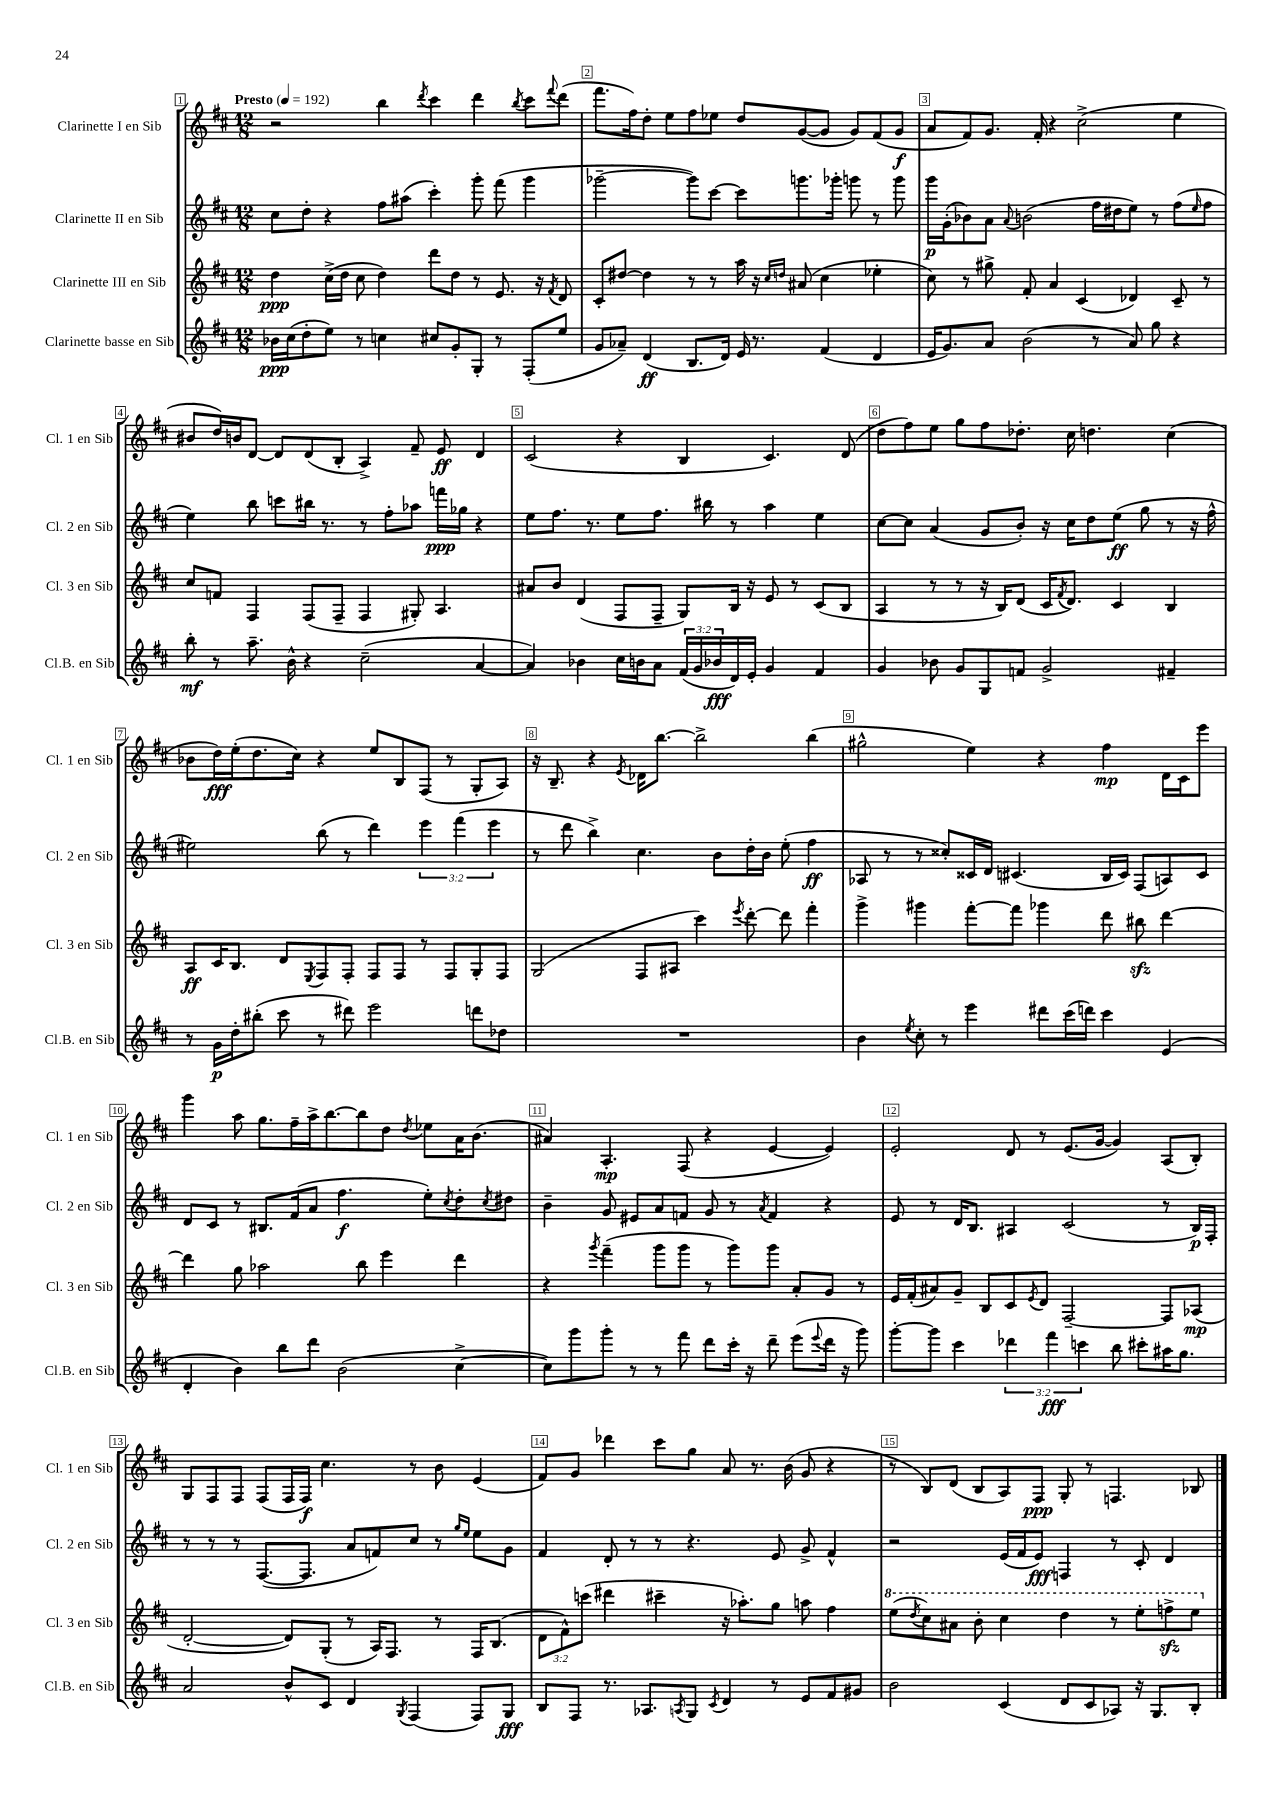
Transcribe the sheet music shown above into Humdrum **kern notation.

**kern	**kern	**kern	**kern
*staff4	*staff3	*staff2	*staff1
*clefG2	*clefG2	*clefG2	*clefG2
*k[f#c#]	*k[f#c#]	*k[f#c#]	*k[f#c#]
*M12/8	*M12/8	*M12/8	*M12/8
*MM192	*MM192	*MM192	*MM192
16b-	4dd	8cc#	2r
(16cc#	.	.	.
8dd'	.	8dd'	.
8ee)	(16cc#^	4r	.
.	16dd	.	.
8r	8cc#	.	.
4cc	4dd)	8ff#	4bb
.	.	(8aa#	.
.	.	.	8qddd
8cc#	8ddd	4ccc#')	4ccc#
8g'	8dd	.	.
8G'	8r	8ggg'	4ddd
8r	8.e	(8fff#	.
.	.	.	8qbb
(8F#'	.	4ggg	8ccc#
.	16r	.	.
.	8qf#	.	8qqfff#
8ee	8d	.	(8ddd
=	=	=	=
8g	8c#'	[2ggg-~	8.fff#
8a-~)	[8dd#	.	.
.	.	.	16ff#)
(4d	4dd#]	.	8dd'
.	.	.	8ee
8.B	8r	8ggg-])	8ff#
.	8r	[8ccc#	8ee-
16d)	.	.	.
16e	16aa	8ccc#]	8dd
8.r	16r	.	.
.	16qqcc#	.	.
.	16qqdd	.	.
.	(8a#	8.ggg	([8g
(4f#	4cc#	.	8g]
.	.	16ggg-'	.
.	.	8ggg	8g)
4d	4ee-'	8r	(8f#
.	.	8ggg	8g
=	=	=	=
16e	8cc#)	16ggg	8a
8.g)	.	(16g'	.
.	8r	8b-)	8f#)
8a	8gg#^	8a	8.g
.	.	8qqa	.
(2b	8f#'	(2b	.
.	.	.	16f#'
.	4a	.	4r
.	(4c#	.	(2cc#^
8r	.	16ff#	.
.	.	16dd#	.
8a)	4d-)	8ee)	.
8gg	.	8r	.
4r	8c#~	(8ff#	4ee
.	.	16qqee	.
.	8r	8ff#	.
=	=	=	=
8bb'	8cc#	4ee)	8b#
8r	8f	.	16dd)
.	.	.	16b
8.aa~	4F#	8bb	[8d
.	.	8ccc	8d]
16b^^	.	.	.
4r	(8F#	16bb#	(8d
.	.	8.r	.
.	8F#~	.	8B'
(2cc#~	4F#	8r	4A^)
.	.	8ff#'	.
.	8G#')	8aa-	8f#~
.	4.A	16fff	8e
.	.	16gg-	.
[4a	.	4r	4d
=	=	=	=
4a])	8a#	8ee	(2c#
.	8b	8.ff#	.
4b-	(4d	.	.
.	.	8.r	.
16cc#	8F#	8ee	4r
16b	.	.	.
8a	8F#~	8.ff#	.
(24f#	8G)	.	4B
24g	.	.	.
.	.	16bb#	.
24b-	.	.	.
16d)	16B	8r	.
16e'	16r	.	.
4g	8e	4aa	4.c#)
.	8r	.	.
4f#	(8c#	4ee	.
.	8B	.	(8d
=	=	=	=
4g	4A	[8cc#	8dd
.	.	8cc#]	8ff#)
8b-	8r	(4a	8ee
8g	8r	.	8gg
8G	16r	8g	8ff#
.	16B)	.	.
8f	(8d	8b')	8.dd-'
2g^	16c#	16r	.
.	8qf#	.	.
.	8.d)	16cc#	16cc#
.	.	8dd	4.dd
.	4c#	(8ee	.
.	.	8gg	.
4f#~	4B	8r	(4cc#
.	.	16r	.
.	.	16ff#^^	.
=	=	=	=
8r	8A	2ee#)	8b-
16g	16c#	.	16dd)
16dd'	8.B	.	(16ee'
(8bb#'	.	.	8.dd
8ccc#	8d	.	.
.	.	.	16cc#)
.	8qE	.	.
8r	8F#	(8bb	4r
8ddd#)	8F#'	8r	.
2eee	8F#	4ddd)	8ee
.	8F#	.	8B
.	8r	6eee	(8F#
.	8F#	.	8r
.	.	(6fff#	.
8ddd	8G'	.	8G'
.	.	6eee	.
8dd-	8F#	.	8A)
=	=	=	=
1.r	(2G	8r	16r
.	.	.	8.B~
.	.	8ddd	.
.	.	4bb^)	4r
.	.	.	8qe
.	8F#	4.cc#	16d-
.	.	.	[8.bb
.	8A#	.	.
.	4ccc#)	.	2bb^]
.	.	8b	.
.	8qeee	.	.
.	[8ddd'	16dd'	.
.	.	16b	.
.	8ddd]	(8ee'	.
.	4fff#'	4ff#	(4bb
=	=	=	=
4b	4ggg^	8A-	2gg#^^
.	.	8r	.
8qee	.	.	.
8cc#'	4ggg#	8r	.
8r	.	8cc##')	.
4eee	[8fff#'	16c##	4ee)
.	.	16d	.
.	8fff#]	(4.c#	.
8ddd#	4ggg-	.	4r
(16ccc#	.	.	.
16ddd)	.	.	.
4ccc#	8ddd	16B	4ff#
.	.	16c#)	.
.	8bb#	(8F#	.
(4e	[4ddd	8A)	16d
.	.	.	16c#
.	.	8c#	8eee
=	=	=	=
4d'	4ddd]	8d	4ggg
.	.	8c#	.
4b)	8gg	8r	8aa
.	2aa-	8.B#	8.gg
8bb	.	.	.
.	.	(16f#	16ff#~
8ddd	.	8a	16aa^
.	.	.	[8.bb
(2b	.	4.ff#	.
.	8bb	.	8bb]
.	4eee	.	8dd
.	.	.	8qdd
.	.	8ee')	8ee-
.	.	8qcc#	.
[4cc#^	4ddd	8dd'	16a
.	.	.	(8.b
.	.	8qcc#	.
.	.	8dd#	.
=	=	=	=
8cc#])	4r	4b~	4a#)
8ggg	.	.	.
.	8qggg	.	.
8ggg'	(4fff#~	8g	4.A'
8r	.	8e#	.
8r	8ggg	8a	.
8fff#	8ggg	8f	(8F#
8ddd	8r	8g	4r
16ccc#'	8ggg)	8r	.
16r	.	.	.
.	.	8qa	.
8ddd~	8ggg	4f	[4e
(8eee	8a'	.	.
8qqeee	.	.	.
16ddd	8g	4r	4e])
16r	.	.	.
8ggg)	8r	.	.
=	=	=	=
[8ggg'	16e	8e	2e'
.	(16f#'	.	.
8ggg]	8a#)	8r	.
4ccc#	8g~	16d	.
.	.	8.B	.
.	8B	.	.
6ddd-	8c#	4A#	8d
.	8qe	.	.
.	8d	.	8r
6fff#	.	.	.
.	[2F#~	(2c#	(8.e
6ccc	.	.	.
.	.	.	[16g
8bb	.	.	4g])
8ccc#'	.	.	.
16aa#	8F#]	8r	(8A
8.gg	.	.	.
.	(8A-	16B)	8B')
.	.	16F#'	.
=	=	=	=
2a	[2d'	8r	8G
.	.	8r	8F#
.	.	8r	8F#
.	.	([8.F#	(8F#
8b^^	8d])	.	16F#
.	.	8.F#]	16F#)
8c#	(8G'	.	4.cc#
4d	8r	8a	.
.	16A)	8f)	.
.	8.F#	.	.
8qG	.	.	.
(4F#	.	8cc#	8r
.	8r	8r	8b
.	.	16qqgg	.
.	.	16qqee	.
8F#)	16F#	8ee	(4e
.	(8.B	.	.
8G	.	8g	.
=	=	=	=
8B	12d	4f#	8f#)
.	12f#^^)	.	.
8F#	.	.	8g
.	(12ccc	.	.
8.r	4ddd#	8d'	4ddd-
.	.	8r	.
8.A-	.	.	.
.	4ccc#~	8r	8ccc#
8qA	.	.	.
8G	.	4.r	8gg
8qc#	.	.	.
4d	16r	.	8a
.	8.aa-')	.	.
.	.	.	8.r
8r	8gg	8e	.
.	.	.	(16b
8e	8aa	8g^	8g
8f#	4ff#	4f#^^	4r
8g#	.	.	.
=	=	=	=
2b	(8eee	2r	8r
.	8qddd	.	.
.	8ccc#)	.	8B)
.	8aa#	.	(8d
.	8bb'	.	8B
(4c#	4ccc#	(16e	8A)
.	.	16f#	.
.	.	8e)	8F#
8d	4ddd	4F	8G'
8c#	.	.	8r
8A-)	8r	8r	4.F
16r	8eee'	8c#'	.
8.G	.	.	.
.	8fff^	4d	.
8B'	8eee	.	8B-
==	==	==	==
*-	*-	*-	*-
